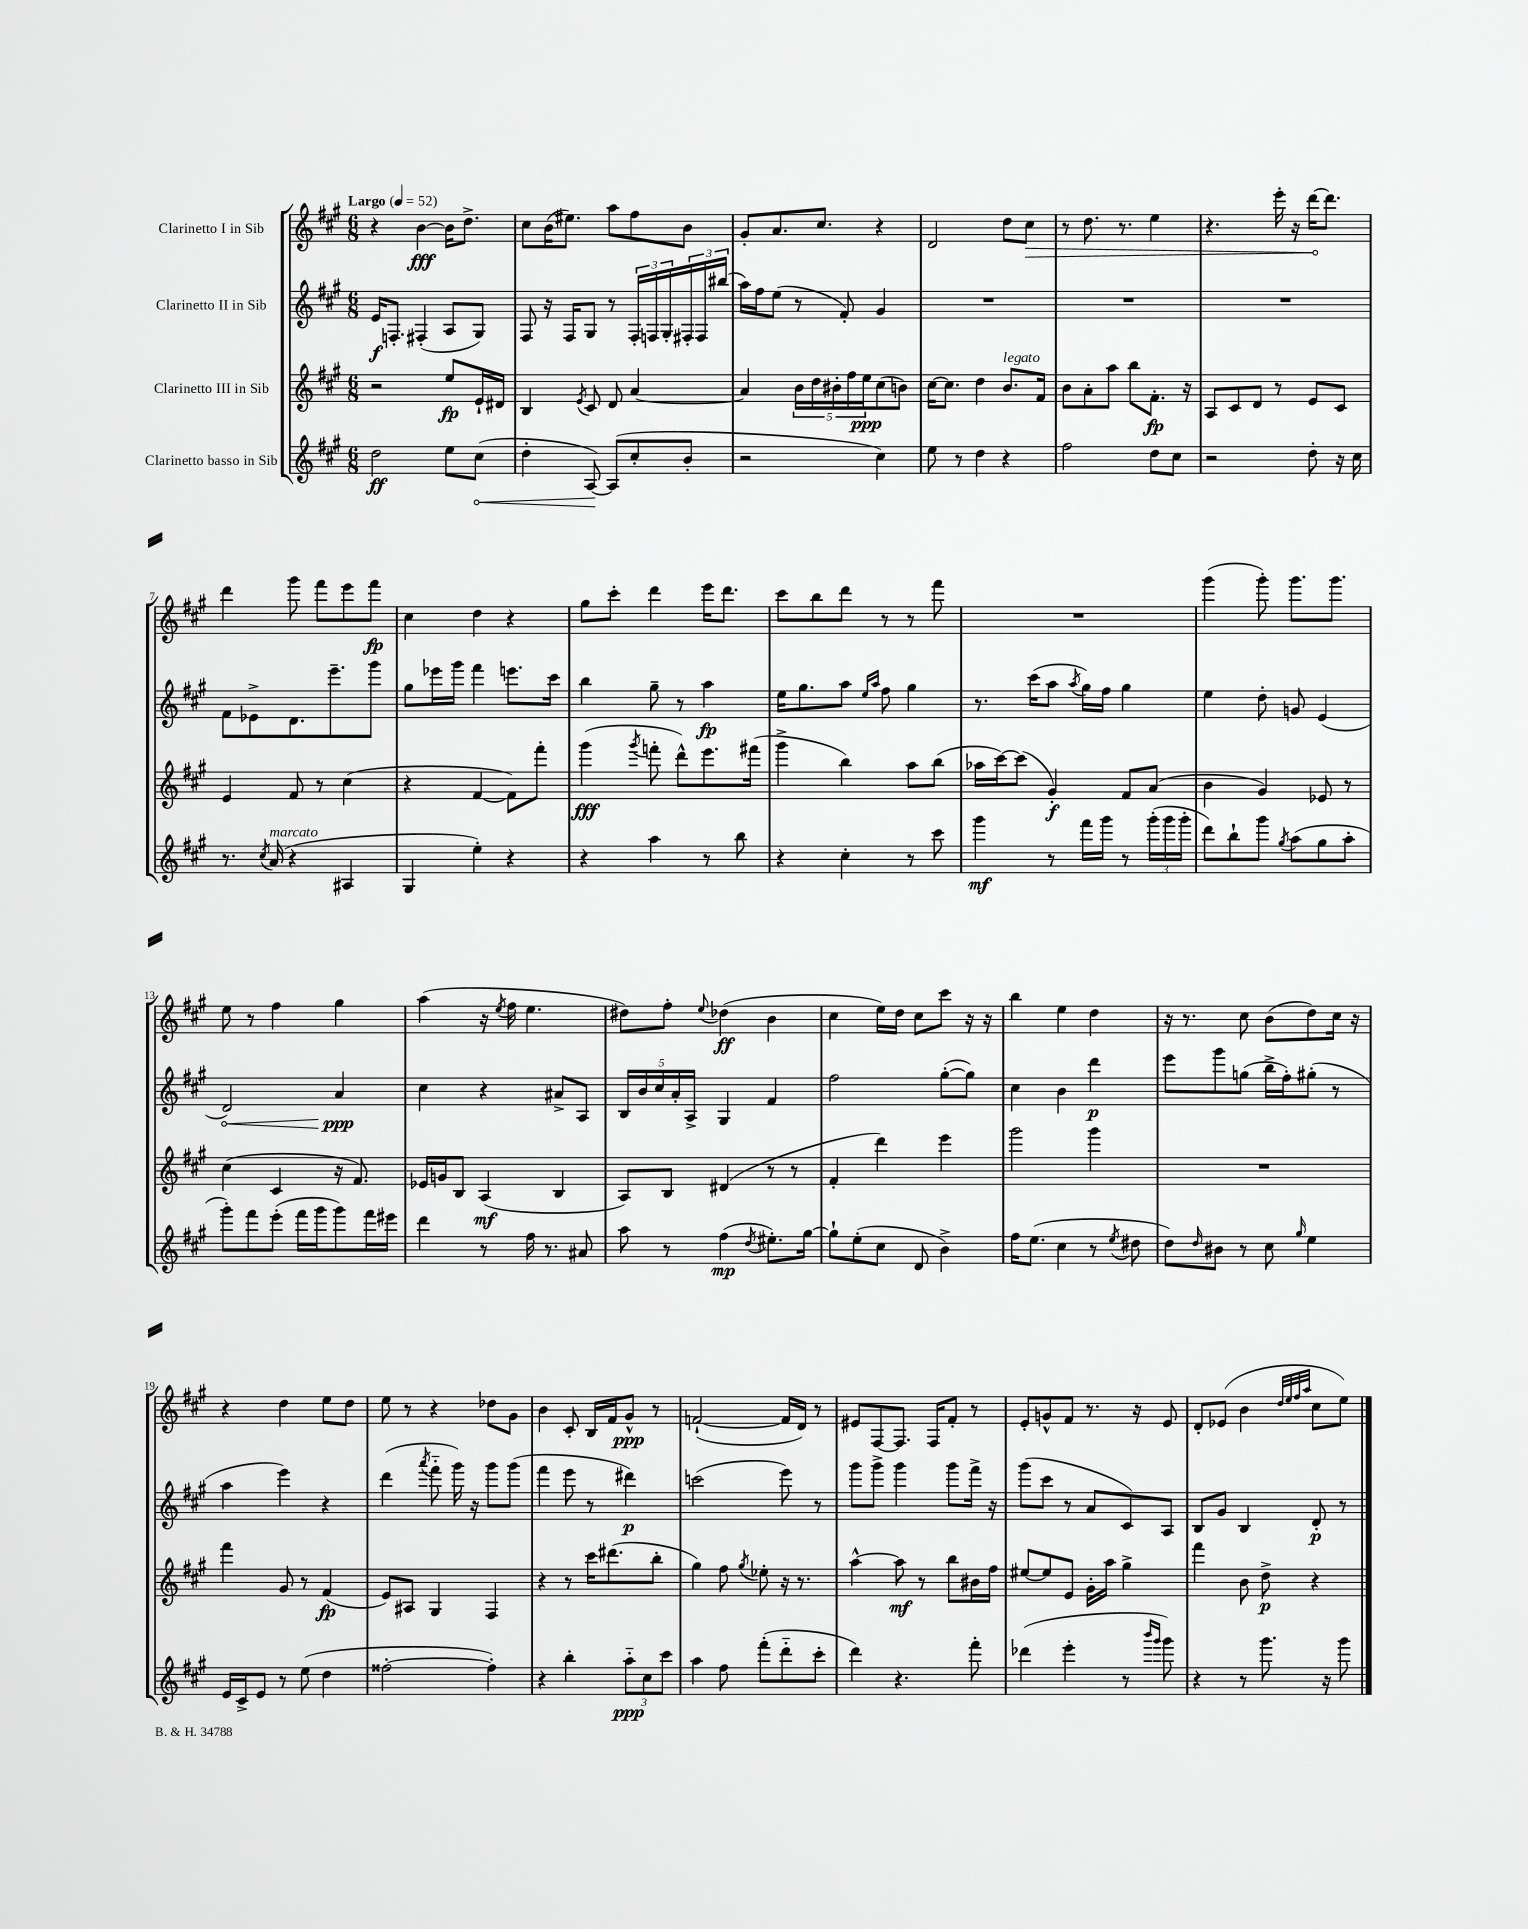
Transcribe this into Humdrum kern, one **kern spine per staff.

**kern	**dynam	**kern	**dynam	**kern	**dynam	**kern	**dynam
*part4	*part4	*part3	*part3	*part2	*part2	*part1	*part1
*staff4	*staff4	*staff3	*staff3	*staff2	*staff2	*staff1	*staff1
*I"Clarinetto basso in Sib	*	*I"Clarinetto III in Sib	*	*I"Clarinetto II in Sib	*	*I"Clarinetto I in Sib	*
*clefG2	*	*clefG2	*	*clefG2	*	*clefG2	*
*k[f#c#g#]	*	*k[f#c#g#]	*	*k[f#c#g#]	*	*k[f#c#g#]	*
*M6/8	*	*M6/8	*	*M6/8	*	*M6/8	*
*MM52	*	*MM52	*	*MM52	*	*MM52	*
=1	=1	=1	=1	=1	=1	=1	=1
!	!	!	!	!	!	!LO:TX:a:B:t=Largo	!
2dd\	ff	2r	.	16e/KL	f	4r	.
.	.	.	.	8.Fn'/J	.	.	.
.	.	.	.	(4F#X'/	.	[4b\	fff
8ee\L	.	8ee/L	fp	8A/L	.	16b\KL]	.
.	.	.	.	.	.	8.dd^\J	.
!	!LO:HP:b	!	!	!	!	!	!
(8cc#\J	<	16e`/L	.	8G#/J)	.	.	.
.	.	16d#X/JJ	.	.	.	.	.
=2	=2	=2	=2	=2	=2	=2	=2
4dd'\	.	4B/	.	8F#/	.	8cc#\L	.
.	.	.	.	16r	.	(16b\K	.
.	.	.	.	16F#/KL	.	8.ee#X\J)	.
.	.	8qe/	.	.	.	.	.
[8A/)	.	8c#/	.	8G#/J	.	.	.
(8A/L]	[	8d/	.	8r	.	8aa\L	.
8cc#'/	.	[4a/	.	24F#'/LL	.	8ff#\	.
.	.	.	.	24Fn/	.	.	.
.	.	.	.	24G#'/	.	.	.
8b'/J	.	.	.	24F#X'/	.	8b\J	.
.	.	.	.	24F#/	.	.	.
.	.	.	.	(24bb#X/JJ	.	.	.
=3	=3	=3	=3	=3	=3	=3	=3
2r	.	4a/]	.	16aa\LL)	.	8g#'/L	.
.	.	.	.	16ff#\J	.	.	.
.	.	.	.	(8ee\J	.	8.a/	.
.	.	20b\LL	.	8r	.	.	.
.	.	20dd\	.	.	.	.	.
.	.	.	.	.	.	8.cc#/J	.
.	.	20b#X'\	.	.	.	.	.
.	.	.	.	8f#'/)	.	.	.
.	.	20ff#\	.	.	.	.	.
.	.	20ee\J	ppp	.	.	.	.
4cc#\)	.	(8cc#\	.	4g#/	.	4r	.
.	.	8bn\J)	.	.	.	.	.
=4	=4	=4	=4	=4	=4	=4	=4
8ee\	.	[16cc#\KL	.	2.r	.	2d/	.
.	.	8.cc#\J]	.	.	.	.	.
8r	.	.	.	.	.	.	.
4dd\	.	4dd\	.	.	.	.	.
!	!	!LO:TX:a:i:t=legato	!	!	!	!	!
4r	.	8.b/L	.	.	.	8dd\L	.
!	!	!	!	!	!	!	!LO:HP:b
.	.	.	.	.	.	8cc#\J	>
.	.	16f#/Jk	.	.	.	.	.
=5	=5	=5	=5	=5	=5	=5	=5
2ff#\	.	8b\L	.	2.r	.	8r	.
.	.	8a'\	.	.	.	8.dd\	.
.	.	8aa\J	.	.	.	.	.
.	.	.	.	.	.	8.r	.
.	.	8bb\L	.	.	.	.	.
8dd\L	.	8.f#'\J	fp	.	.	4ee\	.
8cc#\J	.	.	.	.	.	.	.
.	.	16r	.	.	.	.	.
=6	=6	=6	=6	=6	=6	=6	=6
2r	.	8A/L	.	2.r	.	4.r	.
.	.	8c#/	.	.	.	.	.
.	.	8d/J	.	.	.	.	.
.	.	8r	.	.	.	16eee'\	.
.	.	.	.	.	.	16r	.
8dd'\	.	8e/L	.	.	.	[16ddd\KL	.
.	.	.	.	.	.	8.ddd\J]	]
16r	.	8c#/J	.	.	.	.	.
16cc#\	.	.	.	.	.	.	.
!!LO:LB:g=z
=7	=7	=7	=7	=7	=7	=7	=7
8.r	.	4e/	.	8f#\L	.	4ddd\	.
.	.	.	.	8e-X^\	.	.	.
8qcc#/	.	.	.	.	.	.	.
!LO:TX:a:i:t=marcato	!	!	!	!	!	!	!
(16a/	.	.	.	.	.	.	.
4r	.	8f#/	.	8.d\	.	8ggg#\	.
.	.	8r	.	.	.	8fff#\L	.
.	.	.	.	8.eee~\	.	.	.
4A#X/	.	(4cc#\	.	.	.	8eee\	.
.	.	.	.	8ggg#\J	.	8fff#\J	fp
=8	=8	=8	=8	=8	=8	=8	=8
4G#/	.	4r	.	8gg#\L	.	4cc#\	.
.	.	.	.	16eee-X\L	.	.	.
.	.	.	.	16ggg#\JJ	.	.	.
4ee'\)	.	[4f#/	.	4fff#\	.	4dd\	.
4r	.	8f#\L])	.	8.eeen\L	.	4r	.
.	.	8fff#'\J	.	.	.	.	.
.	.	.	.	16ccc#\Jk	.	.	.
=9	=9	=9	=9	=9	=9	=9	=9
4r	.	(4ggg#\	fff	4bb\	.	8gg#\L	.
.	.	.	.	.	.	8ccc#'\J	.
.	.	8qggg#/	.	.	.	.	.
4aa\	.	8fffn'\	.	8gg#~\	.	4ddd\	.
.	.	8ddd^^\L)	.	8r	.	.	.
8r	.	8.eee\	.	4aa\	fp	16eee\KL	.
.	.	.	.	.	.	8.ddd\J	.
8bb\	.	.	.	.	.	.	.
.	.	(16fff#X\Jk	.	.	.	.	.
=10	=10	=10	=10	=10	=10	=10	=10
4r	.	4ggg#^\	.	16ee\KL	.	8ccc#\L	.
.	.	.	.	8.gg#\	.	.	.
.	.	.	.	.	.	8bb\	.
4cc#'\	.	4bb\)	.	8aa\J	.	8ddd\J	.
.	.	.	.	16qqee/LL	.	.	.
.	.	.	.	16qqaa/JJ	.	.	.
.	.	.	.	8ff#\	.	8r	.
8r	.	8aa\L	.	4gg#\	.	8r	.
8ccc#\	.	(8bb\J	.	.	.	8fff#\	.
=11	=11	=11	=11	=11	=11	=11	=11
4ggg#\	mf	16aa-X\LL	.	8.r	.	2.r	.
.	.	[16ccc#\J)	.	.	.	.	.
.	.	(8ccc#\J]	.	.	.	.	.
.	.	.	.	(16ccc#\KL	.	.	.
8r	.	4g#'/)	f	8aa\J	.	.	.
.	.	.	.	8qaa/	.	.	.
16fff#\LL	.	.	.	16gg#\LL)	.	.	.
16ggg#\JJ	.	.	.	16ff#\JJ	.	.	.
8r	.	8f#/L	.	4gg#\	.	.	.
(24ggg#'\LL	.	(8a/J	.	.	.	.	.
24ggg#\	.	.	.	.	.	.	.
24ggg#'\JJ	.	.	.	.	.	.	.
=12	=12	=12	=12	=12	=12	=12	=12
8ddd\L)	.	4b\	.	4ee\	.	(4ggg#\	.
8bb`\	.	.	.	.	.	.	.
8ggg#\J	.	4g#/)	.	8dd'\	.	8ggg#'\)	.
8qgg#/	.	.	.	.	.	.	.
(8aa\L	.	.	.	8gn/	.	8.ggg#\L	.
8gg#\	.	8e-X/	.	(4e/	.	.	.
.	.	.	.	.	.	8.ggg#\J	.
8aa'\J	.	8r	.	.	.	.	.
!!LO:LB:g=z
=13	=13	=13	=13	=13	=13	=13	=13
!	!	!	!	!	!LO:HP:b	!	!
8ggg#'\L)	.	(4cc#\	.	2d/)	<	8ee\	.
8fff#\	.	.	.	.	.	8r	.
(8eee'\J	.	4c#/	.	.	.	4ff#\	.
16fff#\LL	.	.	.	.	.	.	.
16ggg#\J	.	.	.	.	.	.	.
8ggg#\)	.	16r	.	4a/	ppp	4gg#\	.
.	.	8.f#/)	.	.	.	.	.
16fff#\L	.	.	.	.	.	.	.
16eee#X\JJ	.	.	.	.	.	.	.
.	.	.	.	.	[	.	.
=14	=14	=14	=14	=14	=14	=14	=14
4ddd\	.	16e-X/LL	.	4cc#\	.	(4aa\	.
.	.	16gn/J	.	.	.	.	.
.	.	8B/J	.	.	.	.	.
8r	.	(4A/	mf	4r	.	16r	.
.	.	.	.	.	.	8qee/	.
.	.	.	.	.	.	16ff#\	.
16ff#\	.	.	.	.	.	4.ee\	.
8.r	.	.	.	.	.	.	.
.	.	4B/	.	8a#X^/L	.	.	.
8a#X/	.	.	.	8A/J	.	.	.
=15	=15	=15	=15	=15	=15	=15	=15
8aa\	.	8A/L)	.	20B/LL	.	8dd#X\L)	.
.	.	.	.	20b/	.	.	.
.	.	.	.	20cc#/	.	.	.
8r	.	8B/J	.	.	.	8ff#'\J	.
.	.	.	.	20a'/	.	.	.
.	.	.	.	20A^/JJ	.	.	.
.	.	.	.	.	.	8qqee/	.
(4ff#\	mp	(4d#X/	.	4G#/	.	(4dd-X\	ff
8qdd/	.	.	.	.	.	.	.
8.ee#X'\L)	.	8r	.	4f#/	.	4b\	.
.	.	8r	.	.	.	.	.
[16gg#\Jk	.	.	.	.	.	.	.
=16	=16	=16	=16	=16	=16	=16	=16
8gg#`\L]	.	4f#'/	.	2ff#\	.	4cc#\	.
(8ee'\	.	.	.	.	.	.	.
8cc#\J	.	4ddd\)	.	.	.	16ee\LL)	.
.	.	.	.	.	.	16dd\JJ	.
8d/	.	.	.	.	.	8cc#\L	.
4b^\)	.	4eee\	.	([8gg#'\L	.	8ccc#\J	.
.	.	.	.	8gg#\J])	.	16r	.
.	.	.	.	.	.	16r	.
=17	=17	=17	=17	=17	=17	=17	=17
16ff#\KL	.	2ggg#\	.	4cc#\	.	4bb\	.
(8.ee\J	.	.	.	.	.	.	.
4cc#\	.	.	.	4b\	.	4ee\	.
8r	.	4ggg#\	.	4ddd\	p	4dd\	.
8qee/	.	.	.	.	.	.	.
8dd#X\	.	.	.	.	.	.	.
=18	=18	=18	=18	=18	=18	=18	=18
8dd\L)	.	2.r	.	8eee\L	.	16r	.
.	.	.	.	.	.	8.r	.
16qqdd/	.	.	.	.	.	.	.
8b#X\J	.	.	.	8ggg#\	.	.	.
8r	.	.	.	(8ggn\J	.	8cc#\	.
8cc#\	.	.	.	16bb^\LL	.	(8b\L	.
.	.	.	.	16ff#'\J)	.	.	.
16qqgg#/	.	.	.	.	.	.	.
4ee\	.	.	.	(8gg#X'\J	.	8dd\)	.
.	.	.	.	8r	.	16cc#\Jk	.
.	.	.	.	.	.	16r	.
!!LO:LB:g=z
=19	=19	=19	=19	=19	=19	=19	=19
16e/LL	.	4fff#\	.	4aa\	.	4r	.
16c#^/J	.	.	.	.	.	.	.
8e/J	.	.	.	.	.	.	.
8r	.	8g#/	.	4eee\)	.	4dd\	.
(8ee\	.	8r	.	.	.	.	.
4dd\	.	(4f#/	fp	4r	.	8ee\L	.
.	.	.	.	.	.	8dd\J	.
=20	=20	=20	=20	=20	=20	=20	=20
[2ff##X'\	.	8e/L)	.	(4ddd\	.	8ee\	.
.	.	8A#X/J	.	.	.	8r	.
.	.	.	.	8qaaa/	.	.	.
.	.	4G#/	.	8fff#\	.	4r	.
.	.	.	.	16ggg#\)	.	.	.
.	.	.	.	16r	.	.	.
4ff##'\])	.	4F#/	.	8ggg#\L	.	8dd-X\L	.
.	.	.	.	(8ggg#\J	.	8g#\J	.
=21	=21	=21	=21	=21	=21	=21	=21
4r	.	4r	.	4fff#\	.	4b\	.
4bb'\	.	8r	.	8eee\	.	8c#'/	.
.	.	16ccc#\KL	.	8r	.	16B/LL	.
.	.	(8.ddd#X\	.	.	.	16f#/J	.
12aa\L	ppp	.	.	4ddd#X\)	p	8g#^^/J	ppp
12cc#\	.	.	.	.	.	.	.
.	.	8bb'\J	.	.	.	8r	.
12ccc#\J	.	.	.	.	.	.	.
=22	=22	=22	=22	=22	=22	=22	=22
4aa\	.	4gg#\)	.	(2cccn\	.	([2fn`/	.
8ff#\	.	8ff#\	.	.	.	.	.
.	.	8qgg#/	.	.	.	.	.
(8fff#'\L	.	8ee-X'\	.	.	.	.	.
8ddd\	.	16r	.	8eee\)	.	16f/LL]	.
.	.	8.r	.	.	.	16d/JJ)	.
8ccc#'\J	.	.	.	8r	.	8r	.
=23	=23	=23	=23	=23	=23	=23	=23
4ddd\)	.	[4aa^^\	.	8ggg#\L	.	8e#X/L	.
.	.	.	.	8ggg#^\J	.	[8F#/	.
4.r	.	8aa\]	mf	4ggg#\	.	8.F#/J]	.
.	.	8r	.	.	.	.	.
.	.	.	.	.	.	16F#/KL	.
.	.	8bb\L	.	8ggg#\L	.	8f#'/J	.
8fff#'\	.	16b#X\L	.	16fff#^\Jk	.	8r	.
.	.	16ff#\JJ	.	16r	.	.	.
=24	=24	=24	=24	=24	=24	=24	=24
(4ddd-X\	.	[8ee#X/L	.	(8ggg#\L	.	8e'/L	.
.	.	8ee#/]	.	8ccc#\J	.	8gn^^/	.
4eee'\	.	8e/J	.	8r	.	8f#/J	.
.	.	16g#'\LL	.	8a/L	.	8.r	.
.	.	16aa\JJ	.	.	.	.	.
8r	.	4gg#^\	.	8c#/)	.	.	.
.	.	.	.	.	.	16r	.
16qqbbb/LL	.	.	.	.	.	.	.
16qqggg#/JJ	.	.	.	.	.	.	.
8ggg#\)	.	.	.	8A/J	.	8e/	.
=25	=25	=25	=25	=25	=25	=25	=25
4r	.	4fff#\	.	8B/L	.	8d'/L	.
.	.	.	.	8g#/J	.	(8e-X/J	.
8r	.	8b\	.	4B/	.	4b\	.
8.ggg#\	.	8dd^\	p	.	.	.	.
.	.	.	.	.	.	32qqdd/LLL	.
.	.	.	.	.	.	32qqee/	.
.	.	.	.	.	.	32qqff#/	.
.	.	.	.	.	.	32qqaa/JJJ	.
.	.	4r	.	8d'/	p	8cc#\L	.
16r	.	.	.	.	.	.	.
8ggg#\	.	.	.	8r	.	8ee\J)	.
==	==	==	==	==	==	==	==
*-	*-	*-	*-	*-	*-	*-	*-
